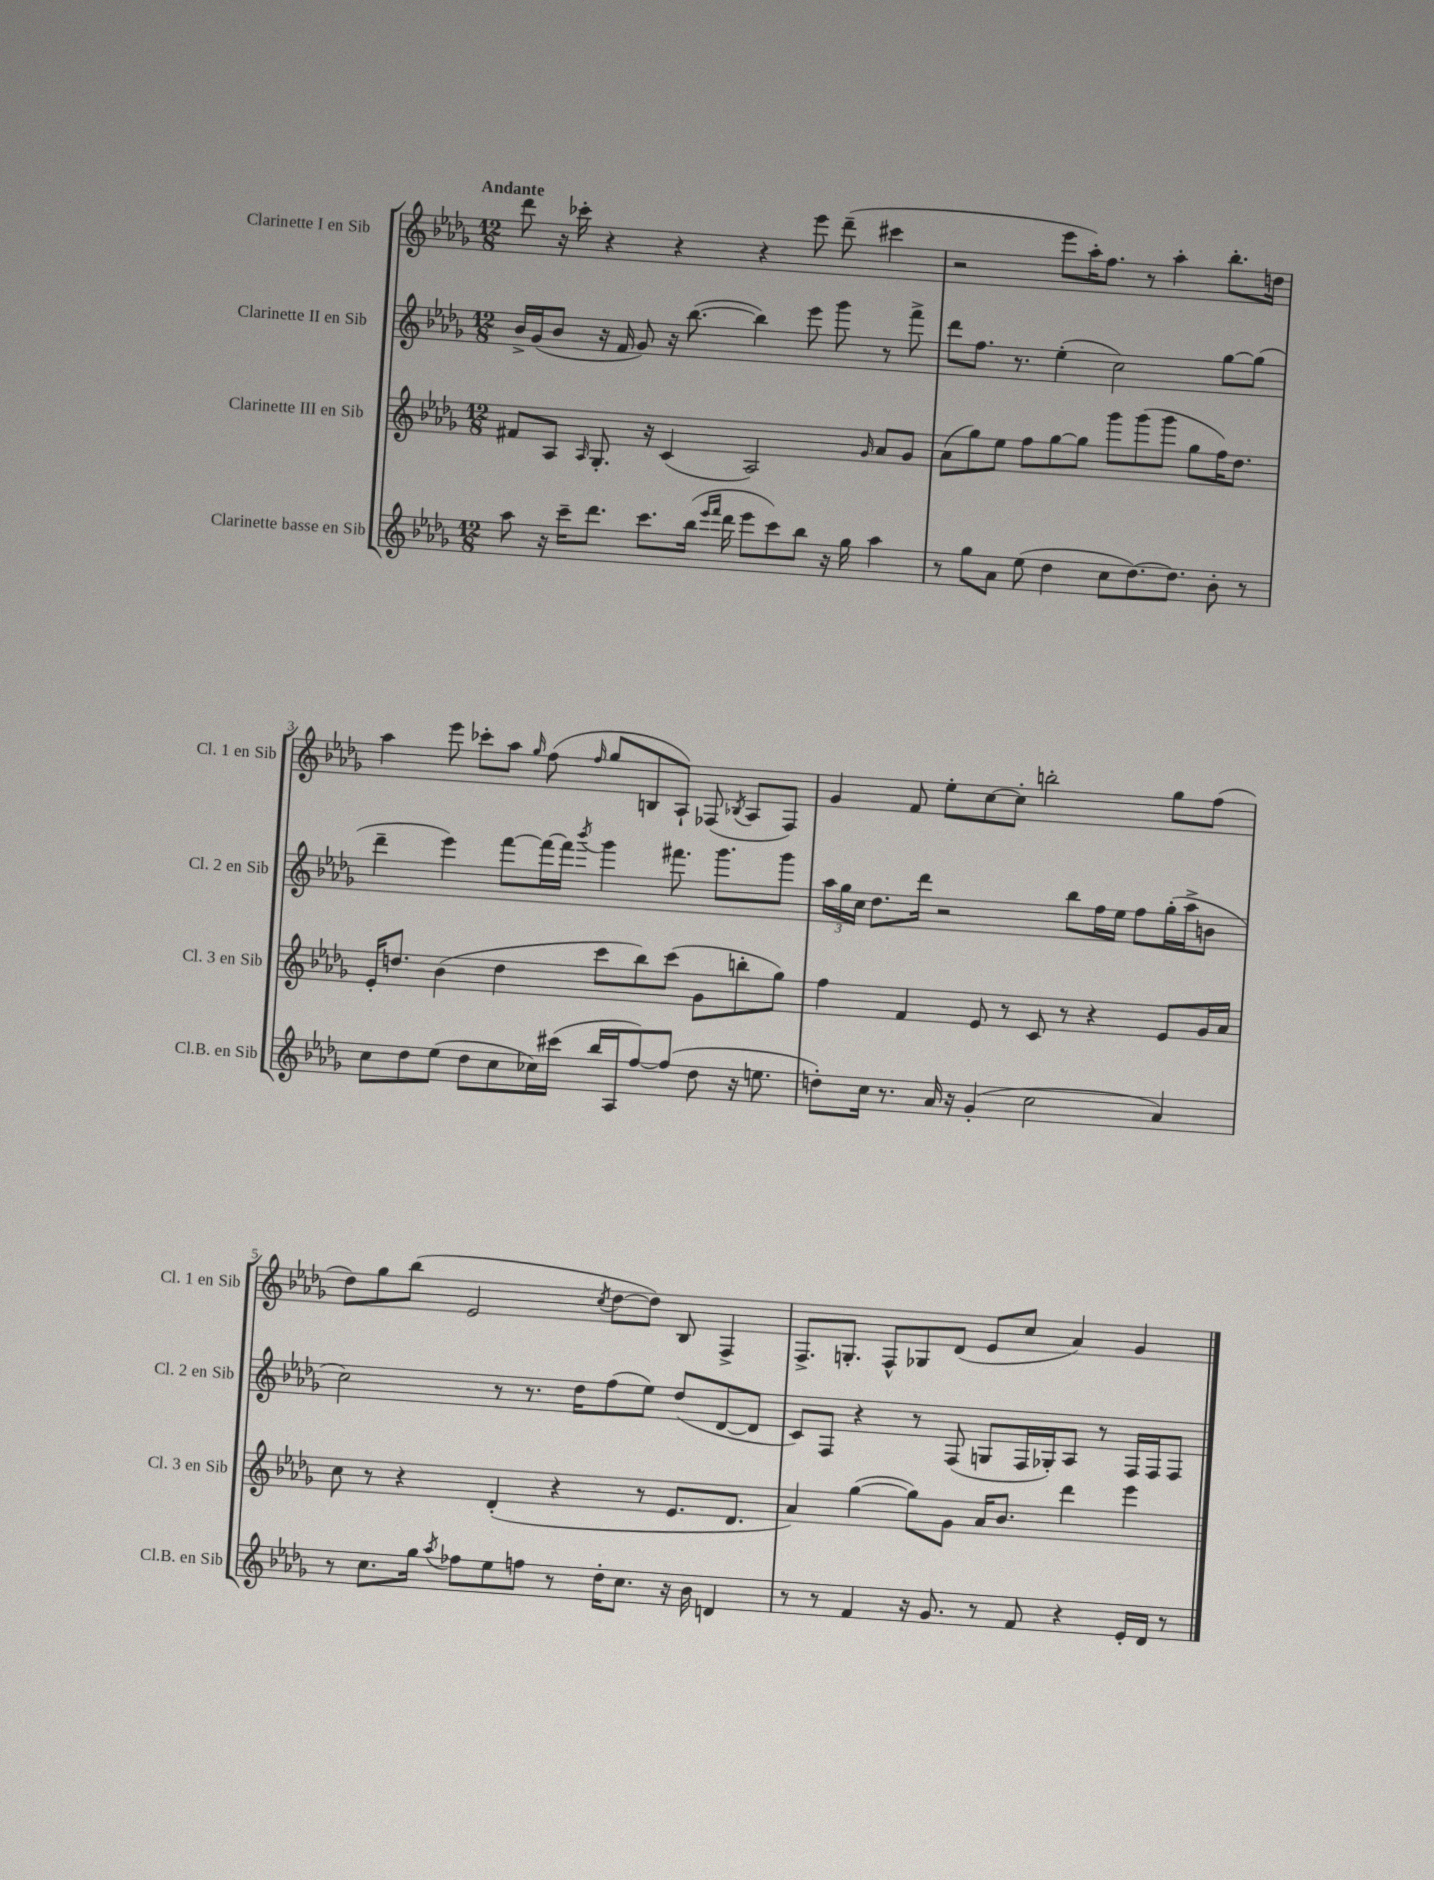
<<
\new StaffGroup <<
\new Staff = "s0" \with { instrumentName = "Clarinette I en Sib" shortInstrumentName = "Cl. 1 en Sib" } {
    \clef treble \key des \major \numericTimeSignature \time 12/8 \tempo "Andante"
    \autoBeamOff des'''8 r16 ces'''16-. r4 r4 r4 ees'''8 des'''8--( cis'''4 |
    r2 ees'''8[ aes''16-.) f''8.] r8 aes''4-. bes''8.[-. d''16] |
    aes''4 ees'''8 ces'''8[-. aes''8] \grace { ges''16 } f''8( \grace { f''16 } ges''8[ b8 aes8]-!) fes8( \acciaccatura { bes8 } aes8[ fes8]) |
    ges'4 f'8 ees''8[-. c''8~ c''8]-. b''2-. ges''8[ f''8]( |
    des''8[) ges''8 bes''8]( ees'2 \acciaccatura { c''8 } des''8[~ des''8]) bes8 f4-> |
    f8.[-> g8.]-. f8[-^ ges8 des'8]( ees'8[ c''8] aes'4) ges'4 \bar "|." |
}
\new Staff = "s1" \with { instrumentName = "Clarinette II en Sib" shortInstrumentName = "Cl. 2 en Sib" } {
    \clef treble \key des \major \numericTimeSignature \time 12/8
    \autoBeamOff bes'16[-> ges'16( bes'8] r16 f'16 ges'8) r16 bes''8.~( bes''4) ees'''8 ges'''8 r8 f'''8-> |
    des'''8[ f''8.] r8. ees''4-.( c''2) ges''8[~ ges''8]( |
    des'''4-- ees'''4) f'''8[~ f'''16~ f'''16] \acciaccatura { bes'''8 } ges'''4 fis'''8. ges'''8.[ ges'''8] |
    \tuplet 3/2 { aes''16[ ges''16 c''16] } des''8.[ des'''16] r2 bes''8[ f''16 ees''16] f''8[ ges''16-.( aes''16-> b'8] |
    c''2) r8 r8. des''16[ f''8( ees''8]) des''8[( des'8~ des'8] |
    c'8[) f8] r4 r8 f8( g8[ f16 ges16-.) aes8] r8 f16[ f16 f8] \bar "|." |
}
\new Staff = "s2" \with { instrumentName = "Clarinette III en Sib" shortInstrumentName = "Cl. 3 en Sib" } {
    \clef treble \key des \major \numericTimeSignature \time 12/8
    \autoBeamOff fis'8[ aes8] \grace { aes16 } ges8.-. r16 c'4( aes2) \grace { ges'16 } aes'8[ ges'8] |
    aes'8[( ges''8) ees''8] f''8[ ges''8~ ges''8] ges'''8[ ges'''8( ges'''8] ges''8[ f''16) des''8.] |
    ees'16[-. d''8.] bes'4( d''4 c'''8[ bes''8) c'''8]( ges'8[ b''8-. ges''8]) |
    f''4 f'4 ees'8 r8 c'8 r8 r4 ees'8[ ges'16 aes'16] |
    c''8 r8 r4 des'4-.( r4 r8 ees'8.[ des'8.] |
    aes'4) ges''4~( ges''8[) ges'8] aes'16[ bes'8.] des'''4 ees'''4 \bar "|." |
}
\new Staff = "s3" \with { instrumentName = "Clarinette basse en Sib" shortInstrumentName = "Cl.B. en Sib" } {
    \clef treble \key des \major \numericTimeSignature \time 12/8
    \autoBeamOff aes''8 r16 c'''16[-- des'''8.] c'''8.[ bes''16]( \grace { ees'''16[ f'''16] } des'''16 ees'''8[ c'''8) bes''8] r16 ges''16 aes''4 |
    r8 ges''8[ aes'8] ees''8( des''4 c''8[ des''8.~) des''8.] bes'8-. r8 |
    c''8[ des''8 ees''8]( des''8[ c''8 ces''16) cis'''16]( bes''16[ aes16 f''8~) f''8]( des''8 r16 e''8. |
    d''8[-.) c''16] r8. aes'16 r16 ges'4-.( c''2 aes'4) |
    r8 c''8.[ ges''16] \acciaccatura { aes''8 } fes''8[ ees''8 f''8] r8 des''16[-. c''8.] r16 bes'16 d'4 |
    r8 r8 f'4 r16 ges'8. r8 f'8 r4 ees'16[-. des'16] r8 \bar "|." |
}
>>
>>
